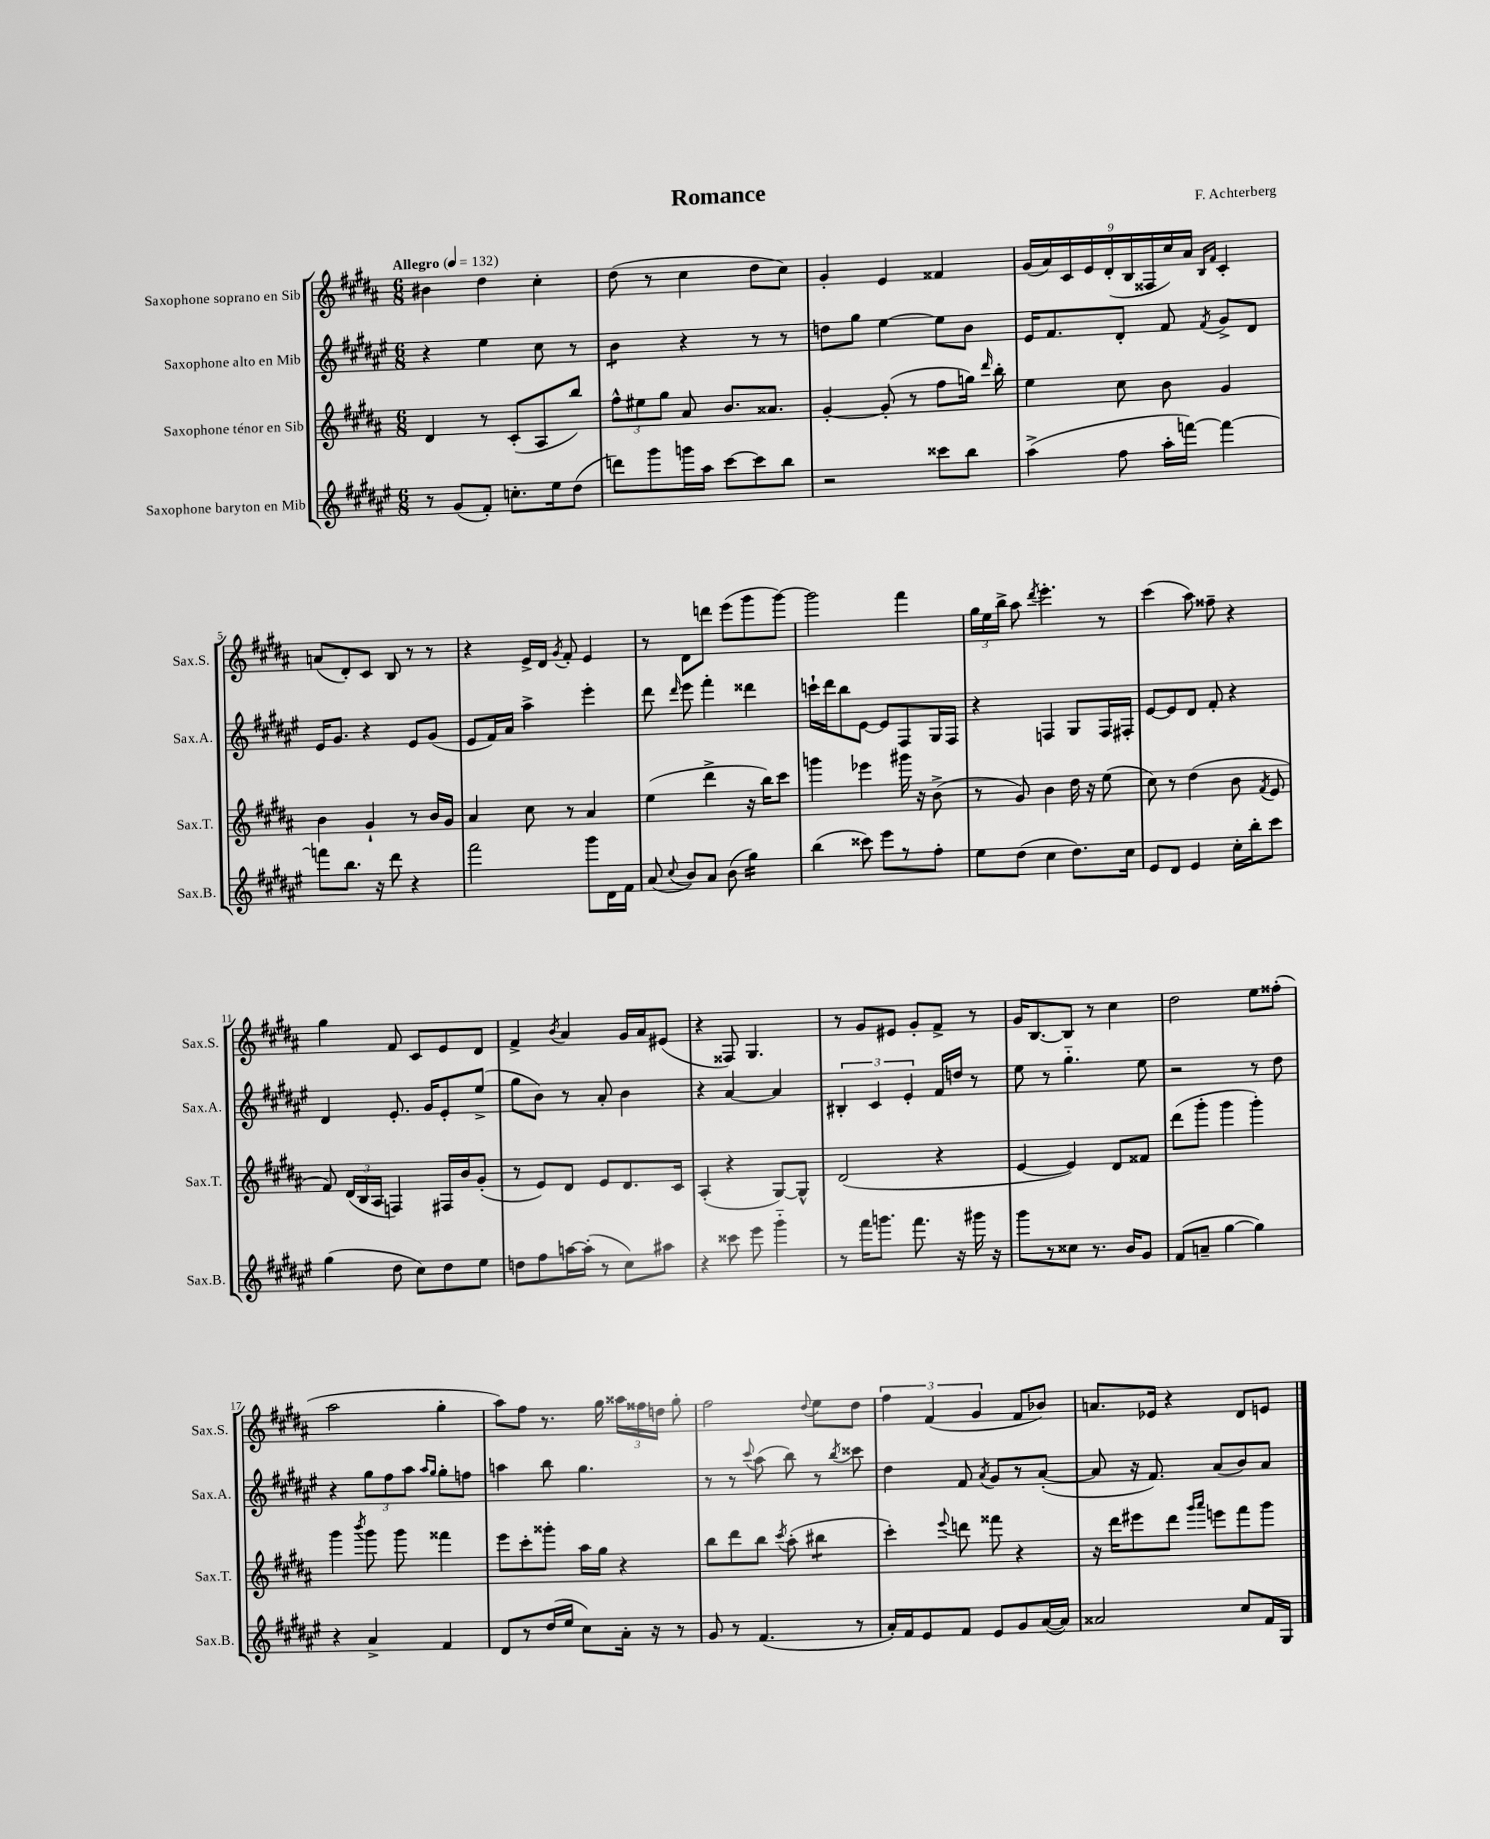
\header { title = "Romance" composer = "F. Achterberg" }
<<
\new StaffGroup <<
\new Staff = "s0" \with { instrumentName = "Saxophone soprano en Sib" shortInstrumentName = "Sax.S." } {
    \clef treble \key b \major \numericTimeSignature \time 6/8 \tempo "Allegro" 4 = 132
    \autoBeamOff bis'4 dis''4 cis''4-. |
    dis''8( r8 cis''4 dis''8[ cis''8]) |
    gis'4-. e'4 fisis'4 |
    \tuplet 9/8 { gis'16[( ais'16) cis'16 e'16 dis'16-.( b16 fisis16 cis''16) ais'16] } \grace { b16[ fis'16] } cis'4-. |
    a'8[( dis'8-.) cis'8] b8 r8 r8 |
    r4 e'16[-> dis'16] \acciaccatura { gis'8 } fis'8-. e'4 |
    r8 dis'8[ d'''8] e'''8[( gis'''8 gis'''8]~) |
    gis'''2 fis'''4 |
    \tuplet 3/2 { gis''16[ e''16 b''16]-> } ais''8 \acciaccatura { dis'''8 } e'''4.-. r8 |
    cis'''4( ais''8) fisis''8-- r4 |
    gis''4 fis'8 cis'8[ e'8 dis'8] |
    fis'4-> \acciaccatura { b'8 } ais'4 gis'16[ ais'16 eis'8]( |
    r4 fisis8) gis4. |
    r8 gis'8[ eis'8] gis'8[-. fis'8]-> r8 |
    gis'16[ b8.~ b8] r8 cis''4 |
    dis''2 e''8[ fisis''8]-.( |
    ais''2 gis''4-. |
    ais''8[) fis''8] r8. gis''16 \tuplet 3/2 { aisis''16[ fisis''16 d''16] } gis''8-. |
    fis''2 \appoggiatura { dis''8 } e''8[ dis''8] |
    \tuplet 3/2 { fis''4 fis'4( gis'4 } fis'8[ bes'8]) |
    a'8.[ ees'16] r4 dis'8[ e'8] \bar "|." |
}
\new Staff = "s1" \with { instrumentName = "Saxophone alto en Mib" shortInstrumentName = "Sax.A." } {
    \clef treble \key fis \major \numericTimeSignature \time 6/8
    \autoBeamOff r4 eis''4 cis''8 r8 |
    b'4:8 r4 r8 r8 |
    d''8[ gis''8] eis''4~ eis''8[ b'8] |
    eis'16[ fis'8. dis'8]-. fis'8 \acciaccatura { fis'8 } gis'8[-> dis'8] |
    eis'16[ gis'8.] r4 eis'8[ gis'8]( |
    eis'8[ fis'16) ais'16] ais''4-> eis'''4-. |
    dis'''8 \grace { dis'''16 } eis'''8 fis'''4-. disis'''4 |
    c'''16[-! dis'''16 b''8 eis'8]~ eis'8[ fis8 gis16 fis16] |
    r4 f4 gis8[ f16 fis16]-. |
    eis'8[~ eis'8 dis'8] fis'8-. r4 |
    dis'4 eis'8.-. gis'16[ eis'8-. eis''8]->( |
    gis''8[ b'8]) r8 ais'8-. b'4 |
    r4 ais'4~ ais'4 |
    \tuplet 3/2 { bis4-. cis'4 eis'4-. } fis'16[ d''16] r8 |
    eis''8 r8 gis''4.-_ eis''8 |
    r2 r8 dis''8 |
    r4 \tuplet 3/2 { gis''8[ fis''8 ais''8] } \grace { ais''16[ gis''16] } gis''8[-. f''8] |
    a''4 b''8 gis''4. |
    r8 r8 \appoggiatura { cis'''8 } ais''8( b''8) r8 \acciaccatura { b''8 } cisis'''8 |
    dis''4 fis'8 \acciaccatura { ais'8 } gis'8[ r8 ais'8]~-.( |
    ais'8 r16 fis'8.) ais'8[( b'8) ais'8] \bar "|." |
}
\new Staff = "s2" \with { instrumentName = "Saxophone ténor en Sib" shortInstrumentName = "Sax.T." } {
    \clef treble \key b \major \numericTimeSignature \time 6/8
    \autoBeamOff dis'4 r8 cis'8[-.( ais8 b''8]) |
    \tuplet 3/2 { fis''8[-^ eis''8 gis''8] } ais'8 b'8.[ aisis'8.] |
    gis'4~-. gis'8-.( r8 fis''8[ g''16]) \grace { dis'''16 } b''16-. |
    e''4 cis''8 b'8 gis'4 |
    b'4 gis'4-! r8 b'16[ gis'16] |
    ais'4 cis''8 r8 ais'4 |
    e''4( dis'''4-> r16 b''16[) cis'''8] |
    g'''4 ees'''4 gis'''16 r16 b'8->( |
    r8 gis'8) b'4 dis''16 r16 e''8( |
    cis''8) r8 dis''4( b'8 \acciaccatura { fis'8 } e'8 |
    fis'8) \tuplet 3/2 { dis'16[( b16 ais16] } f4) fis16[ b'16 gis'8]-.( |
    r8 e'8[) dis'8] e'8[ dis'8. cis'16] |
    ais4-.( r4 gis8[~) gis8]-^ |
    dis'2( r4 |
    e'4~ e'4) dis'8[ fisis'8] |
    dis'''8[( gis'''8]-. gis'''4 gis'''4-.) |
    gis'''4 \acciaccatura { b'''8 } gis'''8 gis'''8 fisis'''4 |
    e'''8[ cis'''8-. gisis'''8]-. ais''16[ gis''16] r4 |
    b''8[ dis'''8 b''8] \acciaccatura { cis'''8 } ais''8-.( bis''4:8 |
    cis'''4-.) \appoggiatura { e'''8 } d'''8 fisis'''8 r4 |
    r16 dis'''16[ eis'''8 dis'''8] \grace { gis'''16[ ais'''16] } e'''8[ fis'''8 gis'''8] \bar "|." |
}
\new Staff = "s3" \with { instrumentName = "Saxophone baryton en Mib" shortInstrumentName = "Sax.B." } {
    \clef treble \key fis \major \numericTimeSignature \time 6/8
    \autoBeamOff r8 gis'8[( fis'8]-.) c''8.[-. eis''16 dis''8]( |
    d'''8[) gis'''8 g'''16 ais''16] cis'''8[~ cis'''8 b''8] |
    r2 cisis'''8[ b''8] |
    ais''4->( fis''8 ais''16[-. f'''16]~) f'''4~ |
    f'''8[ b''8.] r16 dis'''8 r4 |
    fis'''2 gis'''8[ dis'16 fis'16] |
    ais'8( \appoggiatura { cis''8 } b'8[) ais'8] b'8( gis''4:16) |
    b''4( cisis'''8) eis'''8[ r8 fis''8]-. |
    eis''8[ dis''8]( cis''4 dis''8.[) cis''16] |
    eis'8[ dis'8] eis'4 cis''16[-. b''16-. cis'''8] |
    gis''4( dis''8 cis''8[) dis''8 eis''8] |
    d''8[ fis''8 a''16~ a''16]-.( r8 cis''8[) ais''8] |
    r4 cisis'''8 eis'''8 gis'''4-_ |
    r8 fis'''16[ g'''8.] fis'''8. r16 gis'''16 r16 |
    gis'''8[ r8 cisis''8] r8. b'16[ gis'8] |
    fis'8[( a'8]-- gis''4~ gis''4) |
    r4 ais'4-> fis'4 |
    dis'8[ r8 dis''16( eis''16] cis''8[) ais'16]-. r16 r8 |
    gis'8 r8 fis'4.( r8 |
    ais'16[-.) fis'16 eis'8 fis'8] eis'8[ gis'8 ais'16~( ais'16]) |
    aisis'2 cis''8[ fis'16 gis16] \bar "|." |
}
>>
>>
